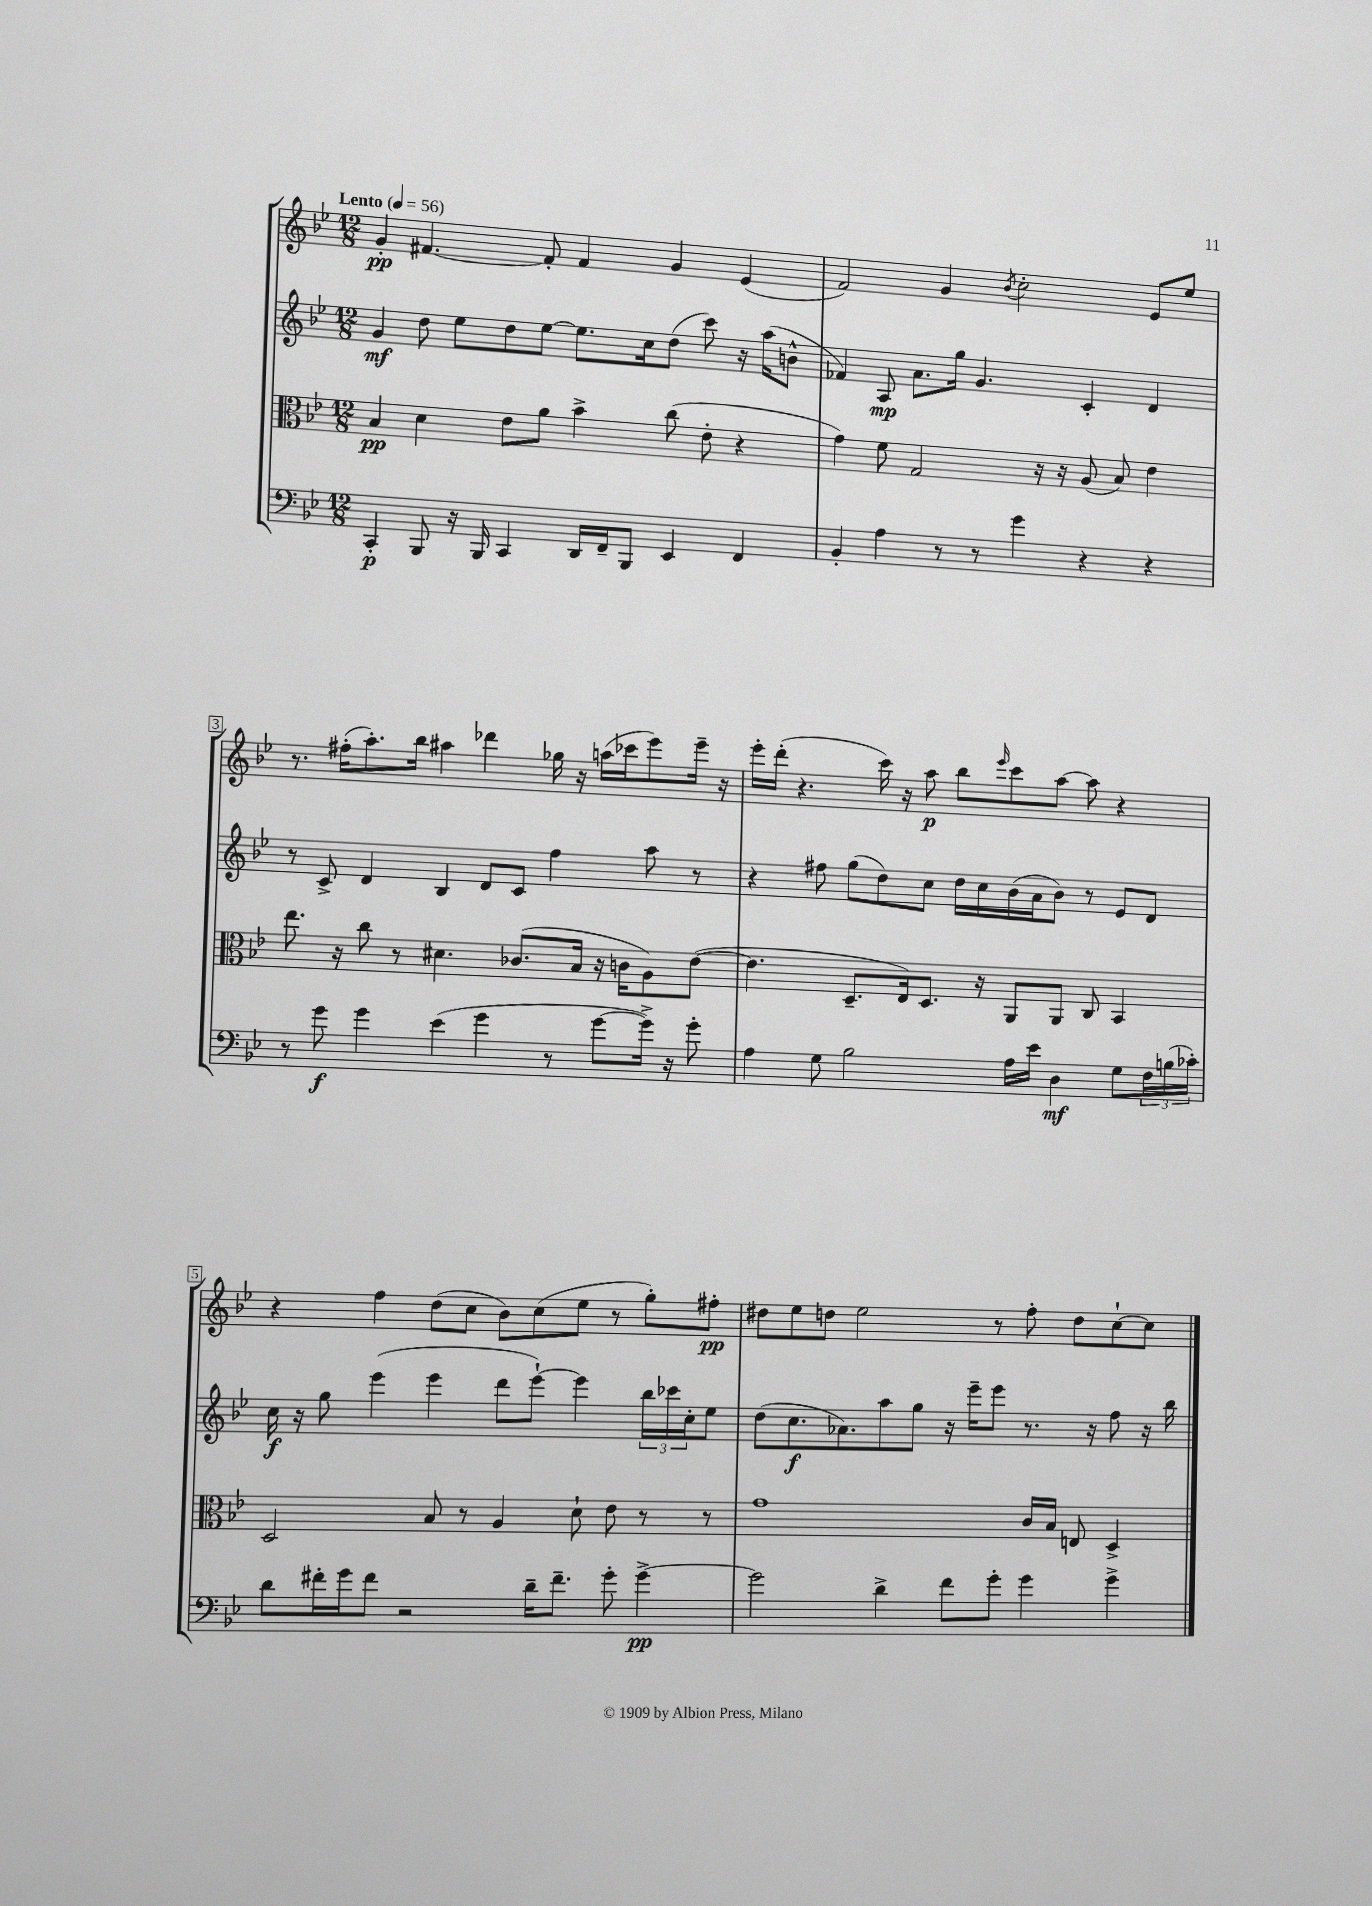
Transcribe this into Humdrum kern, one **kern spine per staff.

**kern	**kern	**kern	**kern
*staff4	*staff3	*staff2	*staff1
*clefF4	*clefC3	*clefG2	*clefG2
*k[b-e-]	*k[b-e-]	*k[b-e-]	*k[b-e-]
*M12/8	*M12/8	*M12/8	*M12/8
*MM56	*MM56	*MM56	*MM56
4CC'	4B-	4g	4g'
8BBB-	4d	8dd	[4.f#
16r	.	8ee-	.
16BBB-	.	.	.
4CC	8e-	8dd	.
.	8a	[8ee-	8f#']
16DD	4b-^	8.ee-]	4f#
16FF~	.	.	.
8BBB-	.	.	.
.	.	16cc	.
4EE-	(8cc	(8dd	4g
.	8e-'	8ccc)	.
4FF	4r	16r	(4e-
.	.	(16aa	.
.	.	8b^^	.
=	=	=	=
4BB-'	4g)	4f-)	2f)
4A	8f	8A	.
.	2G	8.a	.
8r	.	.	4g
.	.	16gg	.
8r	.	4.g	.
.	.	.	8qb-
4g	.	.	2cc'
.	16r	.	.
.	16r	.	.
4r	(8A	4c'	.
.	8B-)	.	.
4r	4e-	4d	8e-
.	.	.	8ee-
=	=	=	=
8r	8.ee-	8r	8.r
8g	.	8c^	.
.	16r	.	(16ff#'
4g	8cc	4d	8.aa')
.	8r	.	.
.	.	.	16bb-
(4e-	4.d#	4B-	4aa#
4g	.	8d	4ddd-
.	(8.c-	8c	.
8r	.	4ff	16gg-
.	16B-	.	16r
[8g	16r	.	(16aa
.	16c	.	16ccc-
16g^])	8A)	8aa	8eee-)
16r	.	.	.
8g'	([8e-	8r	16eee-~
.	.	.	16r
=	=	=	=
4A	4.e-]	4r	16eee-'
.	.	.	(16ddd'
.	.	.	4.r
8G	.	8ff#	.
2B-	8.D~	(8gg	.
.	.	8dd)	16ccc)
.	16E-)	.	16r
.	8.D	8cc	8aa
.	.	16dd	8bb-
.	16r	16cc	.
.	.	.	16qqeee-
16A	8AA	(16b-	8ccc
16e-	.	16a	.
4D	8AA	8b-)	[8aa
.	8C	8r	8aa]
8G	4BB-	8e-	4r
24F	.	8d	.
(24B	.	.	.
24c-')	.	.	.
=	=	=	=
8d	2D	16cc	4r
.	.	16r	.
16f#'	.	8gg	.
16g	.	.	.
8f#	.	(4eee-	4ff
2r	.	.	.
.	8B-	4eee-	(8dd
.	8r	.	8cc
.	4A	8ddd	8b-)
16d~	.	[8eee-`)	(8cc
8.f#~	.	.	.
.	8d`	4eee-]	8ee-
8g'	8e-	.	8r
[4g^	8r	24bb-	8gg')
.	.	24ccc-	.
.	.	24cc'	.
.	8r	8ee-	8ff#'
=	=	=	=
2g]	1g	(8dd	8dd#
.	.	8.cc	8ee-
.	.	.	8dd
.	.	8.a-)	.
.	.	.	2ee-
4d^	.	8aa	.
.	.	8gg	.
8f	.	16r	.
.	.	16eee-~	.
8g'	.	8eee-	8r
4g	16c	8.r	8ff'
.	16B-	.	.
.	8E	.	8dd
.	.	16r	.
4g^	4D^	8ff	[8cc`
.	.	16r	8cc]
.	.	16bb-	.
==	==	==	==
*-	*-	*-	*-
